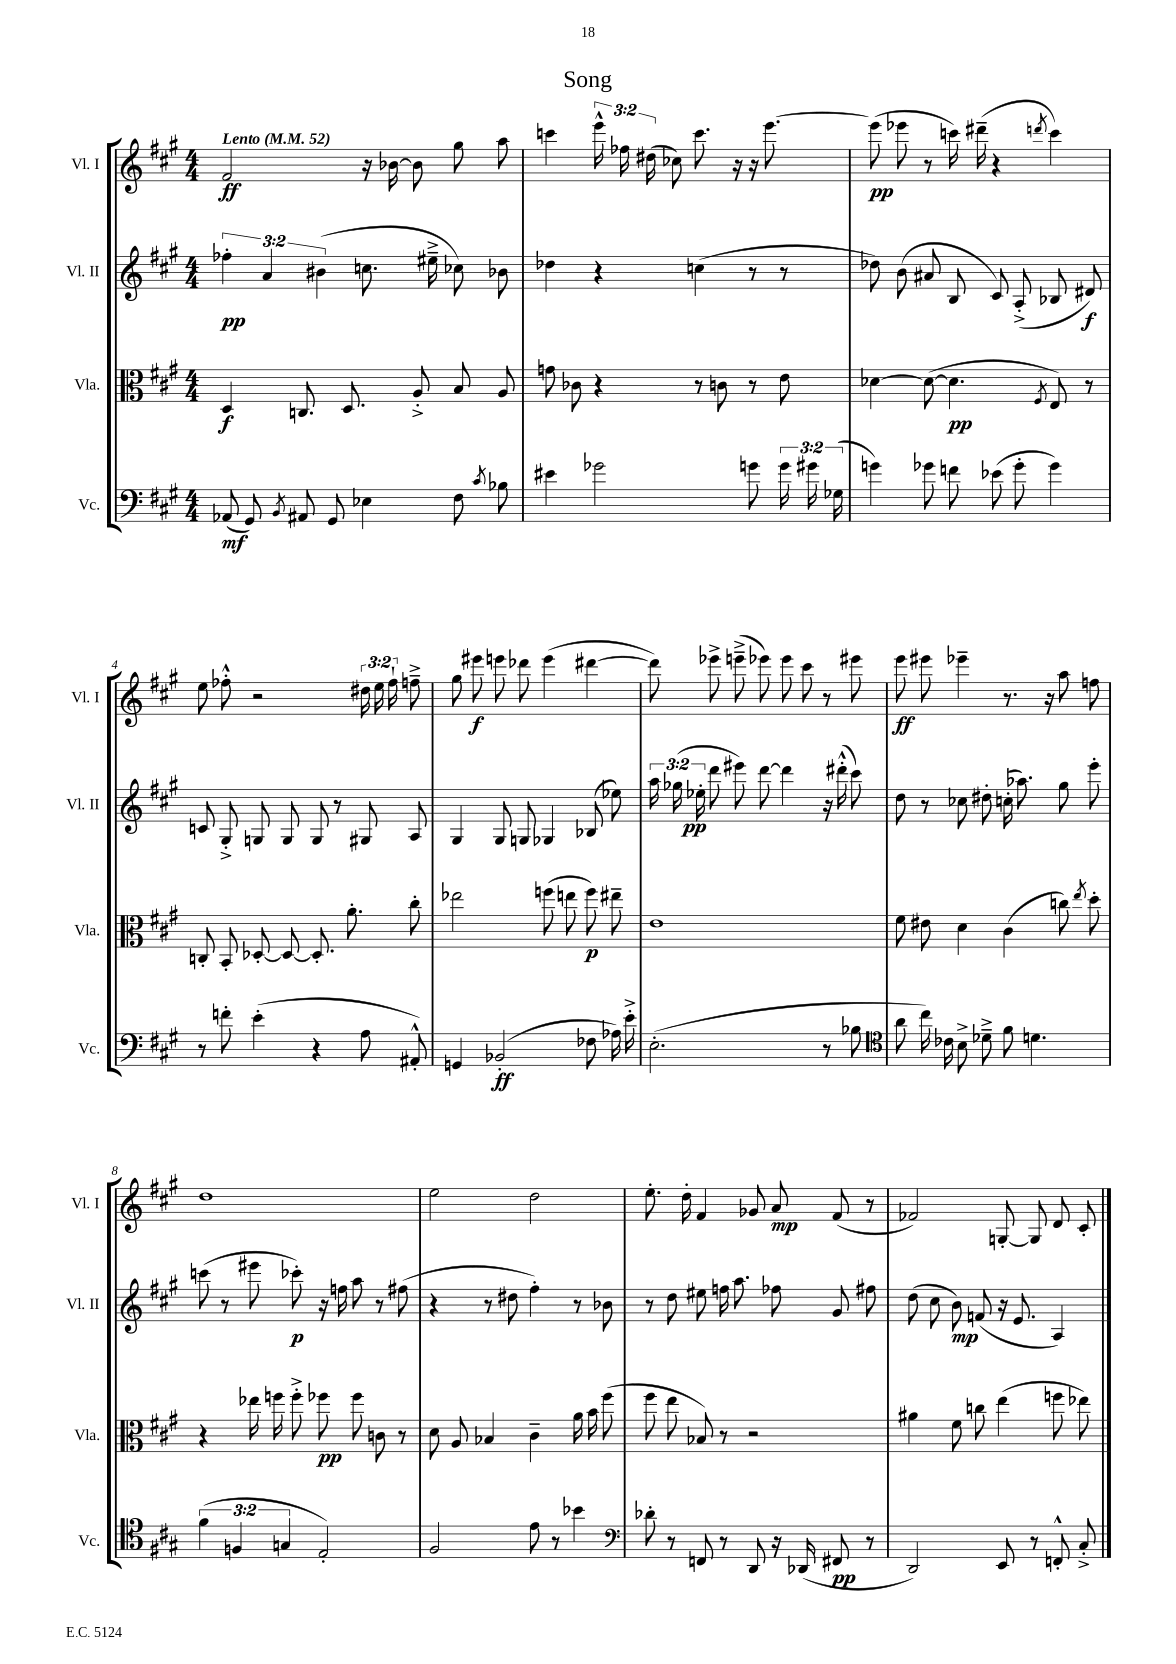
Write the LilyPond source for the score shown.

\header { title = "Song" }
<<
\new StaffGroup <<
\new Staff = "s0" \with { instrumentName = "Vl. I" shortInstrumentName = "Vl. I" } {
    \clef treble \key a \major \numericTimeSignature \time 4/4 \override Staff.TupletNumber.text = #tuplet-number::calc-fraction-text \tempo "Lento" 4 = 52
    \autoBeamOff fis'2\ff r16 bes'16~ bes'8 gis''8 a''8 |
    c'''4 \tuplet 3/2 { e'''16-^ fes''16 dis''16( } ces''8) c'''8. r16 r16 e'''8.~ |
    e'''8\pp( ees'''8 r8 c'''16) dis'''16--( r4 \acciaccatura { d'''8 } c'''4) |
    e''8 fes''8-.-^ r2 \tuplet 3/2 { dis''16 e''16 fes''16-! } f''8---> |
    gis''8 eis'''8\f e'''8 des'''8 e'''4( dis'''4~ |
    dis'''8) ees'''8-> e'''8--->( ees'''8) ees'''8 cis'''8 r8 eis'''8 |
    e'''8\ff eis'''8 ees'''4-- r8. r16 a''8 f''8 |
    d''1 |
    e''2 d''2 |
    e''8.-. d''16-. fis'4 ges'8 a'8\mp fis'8( r8 |
    fes'2) g8~-. g8 d'8 cis'8-. \bar "|." |
}
\new Staff = "s1" \with { instrumentName = "Vl. II" shortInstrumentName = "Vl. II" } {
    \clef treble \key a \major \numericTimeSignature \time 4/4 \override Staff.TupletNumber.text = #tuplet-number::calc-fraction-text
    \autoBeamOff \tuplet 3/2 { fes''4-.\pp a'4 bis'4( } c''8. eis''16---> ces''8) bes'8 |
    des''4 r4 c''4( r8 r8 |
    des''8) b'8( ais'8 b8 cis'8) a8-.->( bes8 dis'8\f) |
    c'8 gis8-.-> g8 g8 g8 r8 gis8 a8 |
    gis4 gis8 g8 ges4 bes8( ees''8) |
    \tuplet 3/2 { a''16 ges''16( ees''16-.\pp } d'''8 eis'''8) d'''8~ d'''4 r16 dis'''16-.-^( cis'''8) |
    d''8 r8 ces''8 dis''8-. c''16-.( aes''8.) gis''8 e'''8-. |
    c'''8( r8 eis'''8 ces'''8-.\p) r16 f''16 a''8 r8 fis''8( |
    r4 r8 dis''8 fis''4-.) r8 bes'8 |
    r8 d''8 eis''8 f''16 a''8. fes''8 gis'8 fis''8 |
    d''8( cis''8 b'8\mp) f'8( r16 e'8. a4) \bar "|." |
}
\new Staff = "s2" \with { instrumentName = "Vla." shortInstrumentName = "Vla." } {
    \clef alto \key a \major \numericTimeSignature \time 4/4
    \autoBeamOff d4\f c8. d8. a8-.-> b8 a8 |
    g'8 ces'8 r4 r8 c'8 r8 e'8 |
    des'4~ des'8~( des'4.\pp \acciaccatura { fis8 } e8) r8 |
    c8-. b,8-. des8~-. des8~ des8.-. a'8.-. cis''8-. |
    ees''2 f''8( e''8 f''8\p) eis''8-- |
    e'1 |
    fis'8 eis'8 d'4 cis'4( c''8) \acciaccatura { e''8 } d''8-. |
    r4 ees''16 f''16 f''8-.-> fes''8\pp fes''8 c'8 r8 |
    d'8 a8 bes4 cis'4-- a'16 b'16 fis''8( |
    fis''8 e''8 bes8) r8 r2 |
    ais'4 fis'8 c''8 e''4( f''8 ees''8) \bar "|." |
}
\new Staff = "s3" \with { instrumentName = "Vc." shortInstrumentName = "Vc." } {
    \clef bass \key a \major \numericTimeSignature \time 4/4 \override Staff.TupletNumber.text = #tuplet-number::calc-fraction-text
    \autoBeamOff aes,8\mf( gis,8) \acciaccatura { b,8 } ais,8 gis,8 ees4 fis8 \acciaccatura { cis'8 } bes8 |
    eis'4 ges'2 g'8 \tuplet 3/2 { g'16 gis'16 ges16( } |
    g'4) ges'8 f'8 ees'8( ges'8-. ges'4) |
    r8 f'8-. e'4-.( r4 a8 ais,8-.-^) |
    g,4 bes,2-.\ff( fes8 aes16) e'16-.-> |
    e2.-.( r8 bes8 |
    \clef tenor a'8 cis''16) ces'16 b8-> des'8---> fis'8 d'4. |
    \tuplet 3/2 { fis'4( f4 g4 } e2-.) |
    fis2 e'8 r8 bes'4 |
    \clef bass des'8-. r8 f,8 r8 d,8 r16 des,16( fis,8\pp r8 |
    d,2) e,8 r8 f,8-.-^ cis8-.-> \bar "|." |
}
>>
>>
